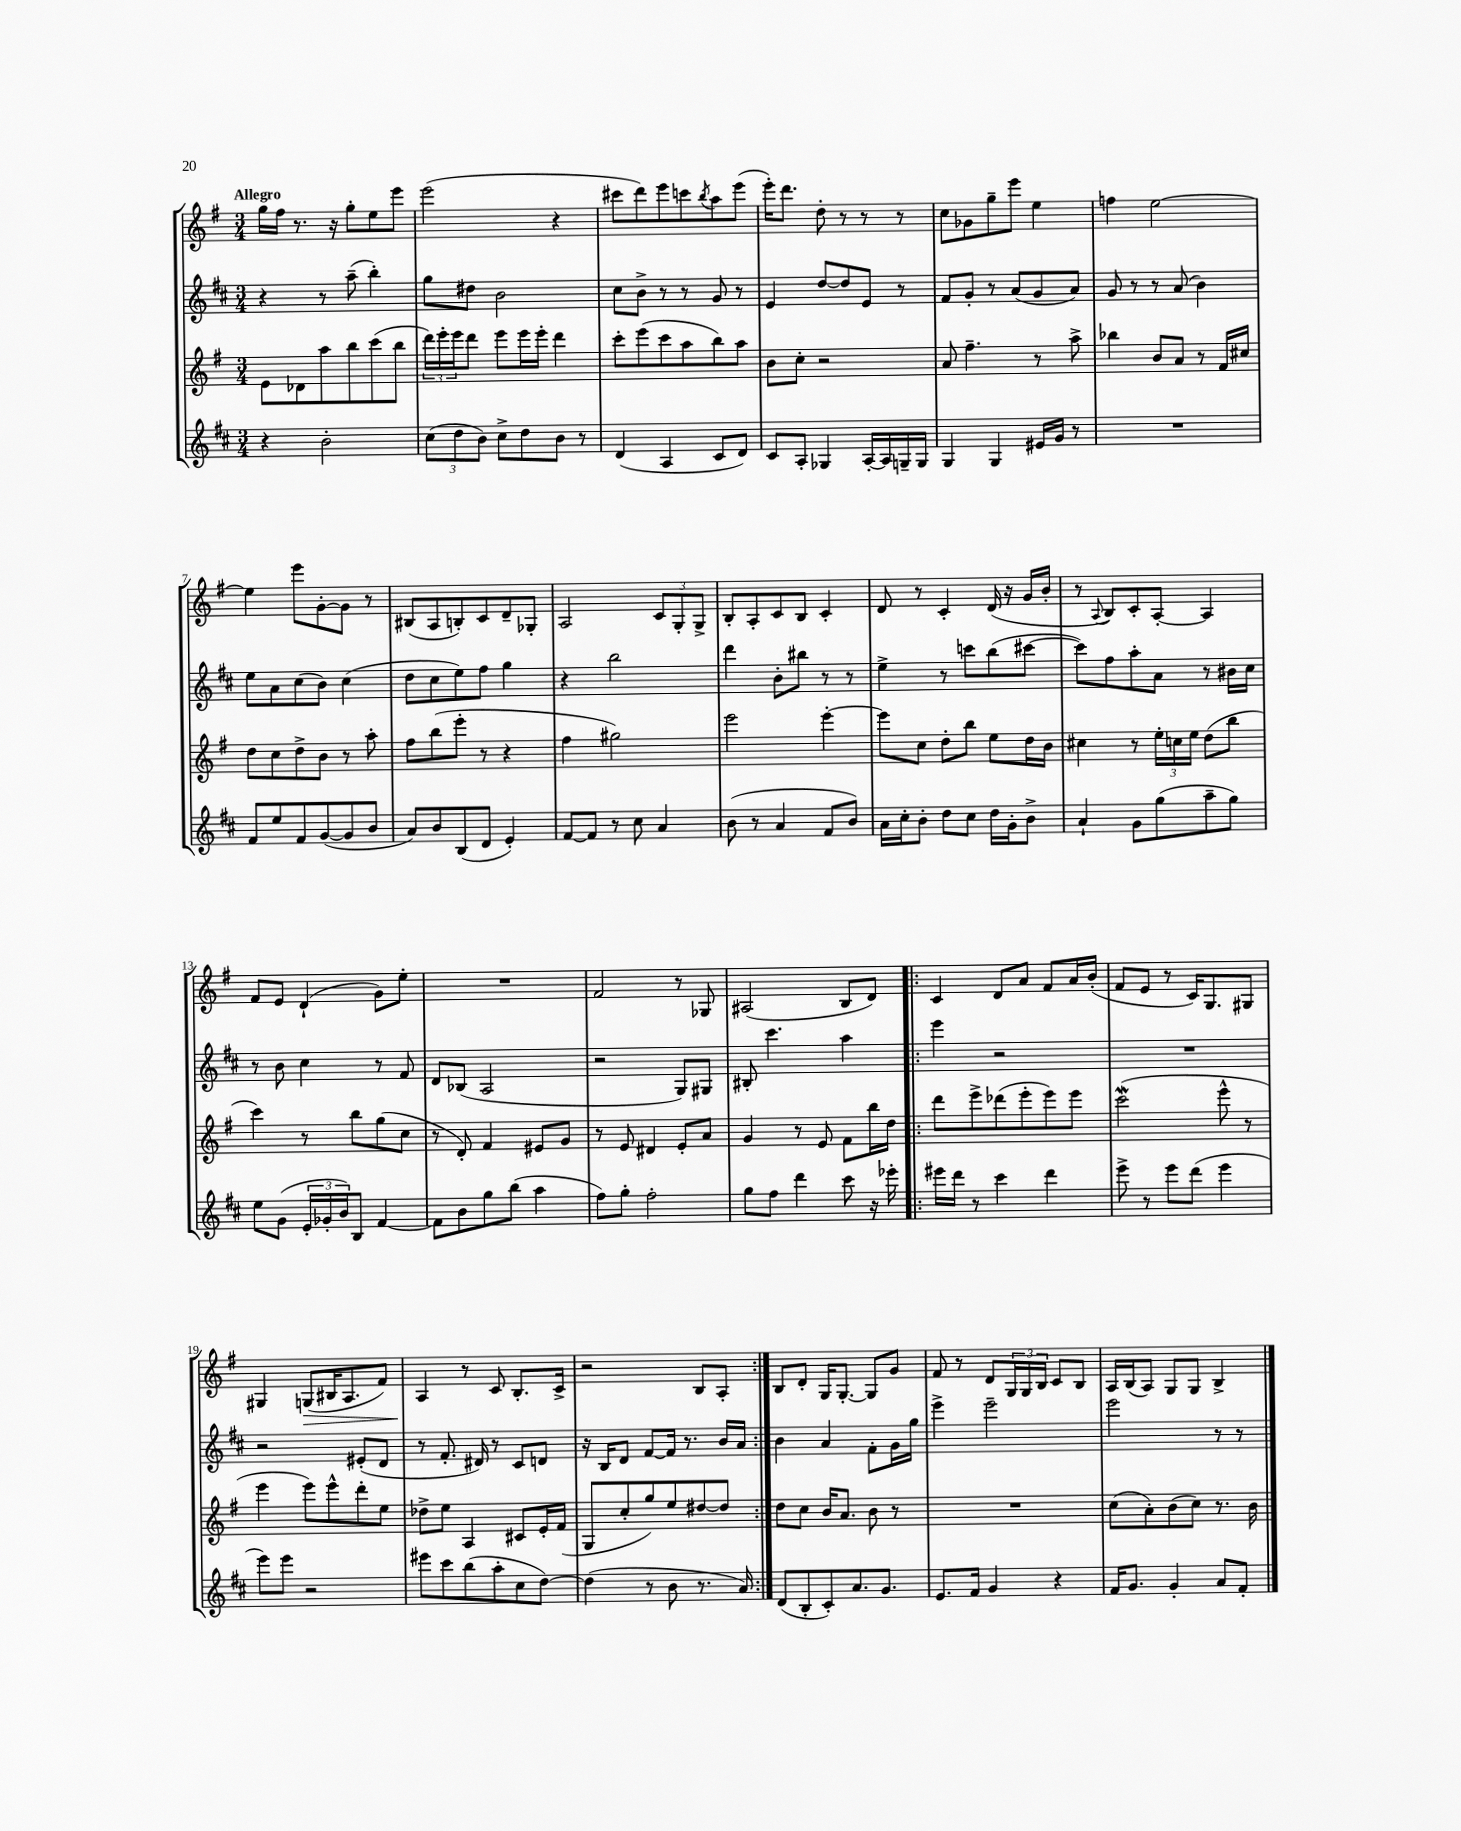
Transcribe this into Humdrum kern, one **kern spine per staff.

**kern	**kern	**kern	**kern	**dynam
*part4	*part3	*part2	*part1	*part1
*staff4	*staff3	*staff2	*staff1	*staff1
*clefG2	*clefG2	*clefG2	*clefG2	*
*k[f#c#]	*k[f#]	*k[f#c#]	*k[f#]	*
*M3/4	*M3/4	*M3/4	*M3/4	*
=1	=1	=1	=1	=1
!	!	!	!LO:TX:a:B:t=Allegro	!
4r	8e\L	4r	16gg\LL	.
.	.	.	16ff#\JJ	.
.	8d-X\	.	8.r	.
2b'\	8aa\	8r	.	.
.	.	.	16r	.
.	8bb\	(8aa~\	8gg'\L	.
.	(8ccc\	4bb'\)	8ee\	.
.	8bb\J	.	8eee\J	.
=2	=2	=2	=2	=2
(12cc#\L	24ddd\LL)	8gg\L	(2eee\	.
.	24eee'\	.	.	.
12dd\	24eee\J	.	.	.
.	8ddd\J	8dd#X\J	.	.
12b\J)	.	.	.	.
8cc#^\L	8eee\L	2b\	.	.
8dd\	16eee\L	.	.	.
.	16eee'\JJ	.	.	.
8b\J	4ddd\	.	4r	.
8r	.	.	.	.
=3	=3	=3	=3	=3
(4d/	8ccc'\L	8cc#\L	8ccc#X\L	.
.	(8eee\	8b^\J	8ddd\)	.
4A/	8ccc\	8r	8eee\	.
.	8aa\	8r	8cccn\	.
.	.	.	8qbb/	.
8c#/L	8bb\)	8g/	8aa\	.
8d/J)	8aa\J	8r	(8eee\J	.
=4	=4	=4	=4	=4
8c#/L	8b\L	4e/	16eee'\KL)	.
.	.	.	8.ddd\J	.
8A'/J	8cc'\J	.	.	.
4G-X/	2r	[8dd/L	8dd'\	.
.	.	8dd/]	8r	.
[16A'/LL	.	8e/J	8r	.
16A/]	.	.	.	.
16Gn~/	.	8r	8r	.
16G/JJ	.	.	.	.
=5	=5	=5	=5	=5
4G/	8a/	8f#/L	8cc\L	.
.	4.ff#~\	8g'/J	8g-X\	.
4G/	.	8r	8gg~\	.
.	.	(8a/L	8eee\J	.
16e#X/LL	8r	8g/	4ee\	.
16g/JJ	.	.	.	.
8r	8aa^\	8a/J)	.	.
=6	=6	=6	=6	=6
2.r	4bb-X\	8g/	4ffn\	.
.	.	8r	.	.
.	8b/L	8r	[2ee\	.
.	8a/J	(8a/	.	.
.	8r	4b\)	.	.
.	16f#/LL	.	.	.
.	16cc#X/JJ	.	.	.
!!LO:LB:g=z
=7	=7	=7	=7	=7
8f#/L	8dd\L	8ee\L	4ee\]	.
8ee/	8cc\	8a\	.	.
8f#/	8dd^\	(8cc#\	8eee\L	.
([8g/	8b\J	8b\J)	[8g'\	.
8g/]	8r	(4cc#\	8g\J]	.
8b/J	8aa'\	.	8r	.
=8	=8	=8	=8	=8
8a/L)	8ff#\L	8dd\L	(8B#X/L	.
8b/	(8bb\	8cc#\	8A/	.
(8B/	8eee'\J	8ee\)	8Bn'/)	.
8d/J	8r	8ff#\J	8c/	.
4e'/)	4r	4gg\	8d~/	.
.	.	.	8G-X'/J	.
=9	=9	=9	=9	=9
[8f#/L	4ff#\	4r	2A/	.
8f#/J]	.	.	.	.
8r	2gg#X\)	2bb\	.	.
8cc#\	.	.	.	.
4a/	.	.	12c/L	.
.	.	.	12G'/	.
.	.	.	12G^/J	.
=10	=10	=10	=10	=10
(8b\	2eee\	4ddd\	8B'/L	.
8r	.	.	8A'/	.
4a/	.	8b'\L	8c/	.
.	.	8bb#X\J	8B/J	.
8f#/L	[4eee'\	8r	4c'/	.
8b/J)	.	8r	.	.
=11	=11	=11	=11	=11
16a\LL	8eee\L]	4ee^\	8d/	.
16cc#'\J	.	.	.	.
8b'\J	8cc\J	.	8r	.
8dd\L	8dd'\L	8r	4c'/	.
8cc#\J	8bb\J	8cccn\L	.	.
16dd\LL	8ee\L	(8bb\	(16d/	.
16g'\J	.	.	16r	.
8b^\J	16dd\L	[8ccc#X\J	16g/LL	.
.	16b\JJ	.	16b'/JJ	.
=12	=12	=12	=12	=12
4a`/	4cc#X\	8ccc#\L])	8r	.
.	.	.	8qqA/	.
.	.	8ff#\	8B/L)	.
8g\L	8r	8aa'\	8c'/	.
(8gg\	24ee'\LL	8a\J	[8A'/J	.
.	24ccn\	.	.	.
.	24ee\JJ	.	.	.
8aa~\	(8dd\L	8r	4A/]	.
8gg\J)	8bb\J	16b#X\LL	.	.
.	.	16cc#\JJ	.	.
!!LO:LB:g=z
=13	=13	=13	=13	=13
8ee\L	4ccc\)	8r	8f#/L	.
(8g\J	.	8b\	8e/J	.
24e'/LL	8r	4cc#\	(4d`/	.
24g-X'/	.	.	.	.
24b/J)	.	.	.	.
8B/J	8bb\L	.	.	.
[4f#/	(8gg\	8r	8g\L)	.
.	8cc\J	8f#/	8ee'\J	.
=14	=14	=14	=14	=14
8f#\L]	8r	8d/L	2.r	.
8b\	8d'/)	(8B-X/J	.	.
8gg\	4f#/	2A/	.	.
(8bb\J	.	.	.	.
4aa\	8e#X/L	.	.	.
.	8g/J	.	.	.
=15	=15	=15	=15	=15
8ff#\L)	8r	2r	2f#/	.
8gg'\J	8e/	.	.	.
2ff#'\	4d#X/	.	.	.
.	8e'/L	8G/L)	8r	.
.	8a/J	8G#X/J	8G-X/	.
=16	=16	=16	=16	=16
8gg\L	4g/	8B#X'/	(2A#X/	.
8ff#\J	.	4.ccc#\	.	.
4ddd\	8r	.	.	.
.	8e/	.	.	.
8ccc#\	8f#\L	4aa\	8B/L	.
16r	16bb\L	.	8d/J)	.
16eee-X'\	16dd\JJ	.	.	.
=17!|:	=17!|:	=17!|:	=17!|:	=17!|:
16eee#X\LL	8ddd\L	4eee\	4c/	.
16ddd\JJ	.	.	.	.
8r	8eee^\	.	.	.
4ccc#\	(8ddd-X\	2r	8d/L	.
.	8eee'\	.	8a/J	.
4ddd\	8eee\)	.	8f#/L	.
.	8eee\J	.	16a/L	.
.	.	.	(16b'/JJ	.
=18	=18	=18	=18	=18
8eee^\	(2cccw\	2.r	8f#/L	.
8r	.	.	8e/J	.
8eee\L	.	.	8r	.
(8ddd\J	.	.	16c/KL)	.
.	.	.	8.G/	.
4eee\	8eee^^\	.	.	.
.	8r	.	8G#X/J	.
!!LO:LB:g=z
=19	=19	=19	=19	=19
8eee\L)	4eee\	2r	4G#X/	.
8eee\J	.	.	.	.
!	!	!	!	!LO:HP:b
2r	8eee\L)	.	(8Gn/L	>
.	8eee^^\	.	16B#X/K	.
.	.	.	8.A/	.
.	8ddd'\	(8e#X'/L	.	.
.	8ee\J	8d/J	8f#/J)	.
=20	=20	=20	=20	=20
8eee#X\L	8dd-X^\L	8r	4A/	.
8ccc#\	8ee\J	8.f#'/	.	.
(8bb\	4A/	.	8r	]
.	.	16d#X/)	.	.
8aa'\	.	8r	8c/	.
8cc#\	8c#X/L	8c#/L	8.B'/L	.
[8dd\J)	16e'/L	8dn/J	.	.
.	(16f#/JJ	.	16c^/Jk	.
=21	=21	=21	=21	=21
(4dd\]	8G/L	16r	2r	.
.	.	16B/KL	.	.
.	8cc'/	8d/J	.	.
8r	8gg/)	[8f#/L	.	.
8b\	8ee/	16f#/Jk]	.	.
.	.	8.r	.	.
8.r	[8dd#X/	.	8B/L	.
.	8dd#/J]	16b/LL	8A'/J	.
16a/)	.	16a/JJ	.	.
=22:|!	=22:|!	=22:|!	=22:|!	=22:|!
(8d/L	8dd\L	4b\	8B/L	.
8B'/	8cc\J	.	8d'/J	.
8c#'/)	16b/KL	4a/	16G/KL	.
.	8.a/J	.	[8.G'/J	.
8.a/	.	.	.	.
.	8b\	8f#'\L	8G/L]	.
8.g/J	.	.	.	.
.	8r	16g\L	8g/J	.
.	.	16gg\JJ	.	.
=23	=23	=23	=23	=23
8.e/L	2.r	4eee^\	8f#/	.
.	.	.	8r	.
16f#/Jk	.	.	.	.
4g/	.	2eee~\	8d/L	.
.	.	.	24G/L	.
.	.	.	24G/	.
.	.	.	24B/JJ	.
4r	.	.	8c/L	.
.	.	.	8B/J	.
=24	=24	=24	=24	=24
16f#/KL	(8cc\L	2eee\	16A/LL	.
8.g/J	.	.	(16B/J	.
.	8a'\)	.	8A/J)	.
4g'/	(8b\	.	8G/L	.
.	8cc\J)	.	8G/J	.
8a/L	8.r	8r	4B^/	.
8f#'/J	.	8r	.	.
.	16b\	.	.	.
==	==	==	==	==
*-	*-	*-	*-	*-
